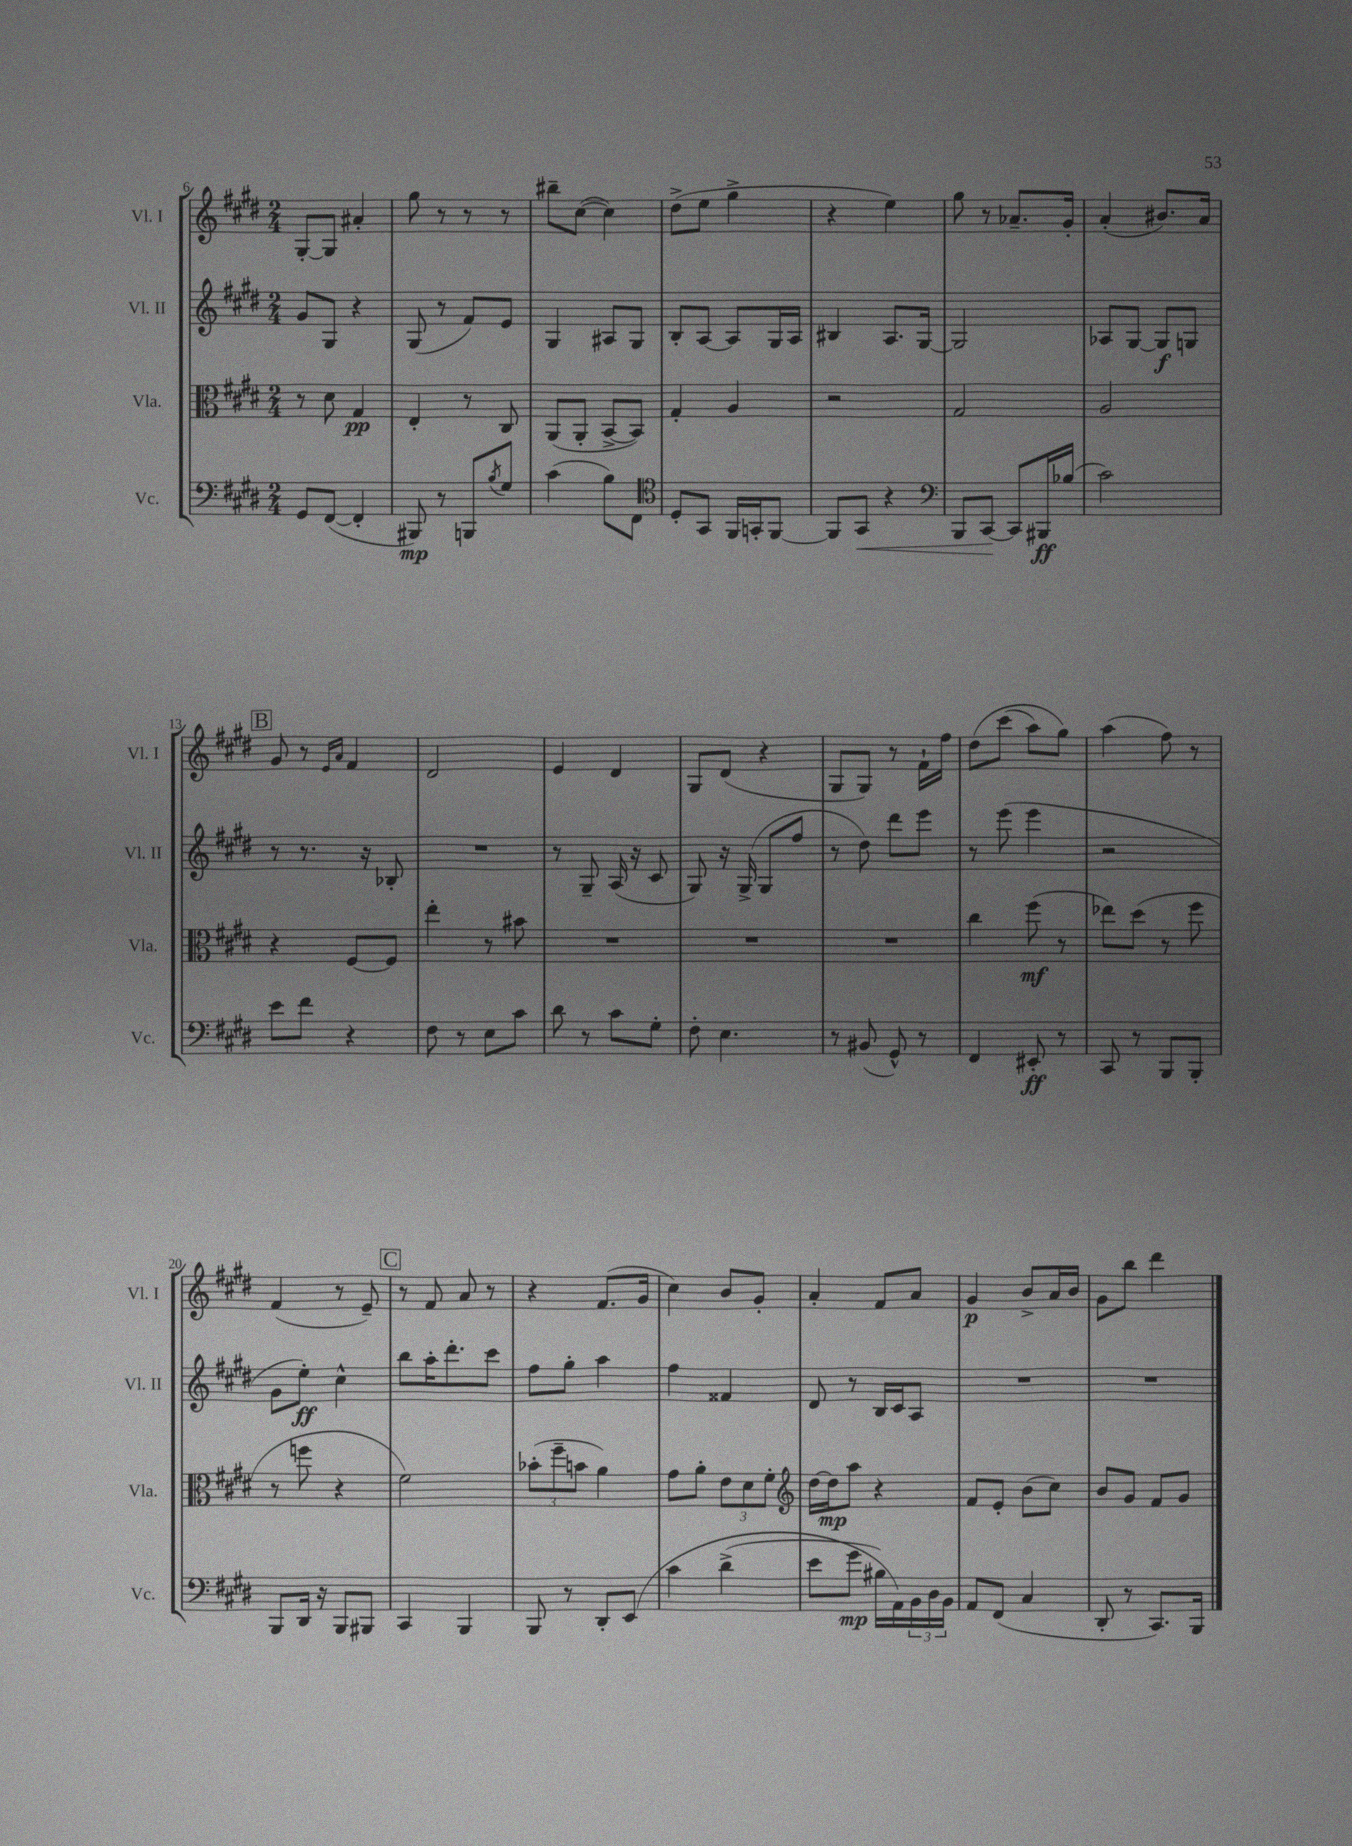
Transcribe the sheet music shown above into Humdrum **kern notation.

**kern	**kern	**kern	**kern
*staff4	*staff3	*staff2	*staff1
*clefF4	*clefC3	*clefG2	*clefG2
*k[f#c#g#d#]	*k[f#c#g#d#]	*k[f#c#g#d#]	*k[f#c#g#d#]
*M2/4	*M2/4	*M2/4	*M2/4
8GG#/L	8r	8g#/L	[8G#'/L
([8FF#/J	8d#\	8G#/J	8G#/]J
4FF#'/]	4G#/	4r	4a#'/
=	=	=	=
8BBB#/)	4E'/	(8G#/	8gg#\
8r	.	8r	8r
8BBB/L	8r	8f#/L)	8r
8qB/	.	.	.
8G#/J	8C#/	8e/J	8r
=	=	=	=
(4c#\	(8AA/L	4G#/	8bb#~\L
.	8AA'/J	.	([8cc#\J
8B\L)	[8BB^/L	8A#/L	4cc#\])
8FF#\J	8BB/]J)	8G#/J	.
=	=	=	=
*clefC4	*	*	*
8D#'/L	4G#'/	8B'/L	(8dd#^\L
8GG#/J	.	[8A/J	8ee\J
16FF#/LL	4A/	8A/]L	4gg#^\
16GG'/J	.	.	.
[8FF#/J	.	16G#/L	.
.	.	16A/JJ	.
=	=	=	=
8FF#/]L	2r	4B#/	4r
8GG#/J	.	.	.
4r	.	8.A/L	4ee\)
.	.	[16G#/Jk	.
=	=	=	=
*clefF4	*	*	*
8BBB/L	2G#/	2G#/]	8gg#\
[8CC#/J	.	.	8r
8CC#/]L	.	.	8.a-~/L
16BBB#/L	.	.	.
(16B-/JJ	.	.	16g#'/Jk
=	=	=	=
2c#\)	2A/	8A-/L	(4a'/
.	.	[8G#/J	.
.	.	8G#/]L	8.b#/L)
.	.	8G/J	.
.	.	.	16a/Jk
=	=	=	=
8e\L	4r	8r	8g#/
8f#\J	.	8.r	8r
.	.	.	16qqe/LL
.	.	.	16qqa/JJ
4r	[8F#/L	.	4f#/
.	.	16r	.
.	8F#/]J	8B-'/	.
=	=	=	=
8F#\	4ee'\	2r	2d#/
8r	.	.	.
8E\L	8r	.	.
8c#\J	8b#\	.	.
=	=	=	=
8d#\	2r	8r	4e/
8r	.	8G#~/	.
8c#\L	.	(16A/	4d#/
.	.	16r	.
8G#'\J	.	8c#/	.
=	=	=	=
8F#'\	2r	8G#/)	8G#/L
4.E\	.	16r	(8d#/J
.	.	(16G#^/	.
.	.	8G#/L	4r
.	.	8ff#/J	.
=	=	=	=
8r	2r	8r	8G#/L
(8BB#/	.	8dd#\)	8G#/J)
8GG#^^/)	.	8ddd#\L	8r
8r	.	8eee\J	16f#`\LL
.	.	.	16ff#\JJ
=	=	=	=
4FF#/	4cc#\	8r	&(8dd#\L
.	.	(8eee\	(8ccc#\J
8EE#'/	(8ff#\	4eee\	8aa\L)
8r	8r	.	8gg#\J&)
=	=	=	=
8CC#/	8ee-\L)	2r	(4aa\
8r	(8dd#\J	.	.
8BBB/L	8r	.	8ff#\)
8BBB'/J	8ff#\	.	8r
=	=	=	=
8BBB/L	8r	8g#\L	(4f#/
16DD#/Jk	8ff\	8ee'\J)	.
16r	.	.	.
8BBB/L	4r	4cc#^^\	8r
8BBB#/J	.	.	8e~/)
=	=	=	=
4CC#/	2f#\)	8bb\L	8r
.	.	16aa'\K	8f#/
.	.	8.ddd#'\	.
4BBB/	.	.	8a/
.	.	8ccc#\J	8r
=	=	=	=
8BBB/	(12b-'\L	8ff#\L	4r
.	12ff#~\	.	.
8r	.	8gg#'\J	.
.	12b\J	.	.
8DD#'/L	4a\)	4aa\	(8.f#/L
&(8EE/J	.	.	.
.	.	.	16g#/Jk
=	=	=	=
4c#\	8g#\L	4ff#\	4cc#\)
.	8a'\J	.	.
(4d#^\	12e\L	4f##/	8b/L
.	12d#\	.	.
.	.	.	8g#'/J
.	12f#'\J	.	.
=	=	=	=
*	*clefG2	*	*
8e\L	[16dd#\LL	8d#/	4a'/
.	16dd#\]J	.	.
8g#\J	8aa\J	8r	.
16B#\LL)	4r	16B/LL	8f#/L
16AA\&)	.	16c#/J	.
24BB\	.	8A/J	8a/J
24D#\	.	.	.
24BB\JJ	.	.	.
=	=	=	=
8AA/L	8f#/L	2r	4g#/
(8FF#/J	8e'/J	.	.
4C#/	(8b\L	.	8b^/L
.	8cc#\J)	.	16a/L
.	.	.	16b/JJ
=	=	=	=
8DD#'/	8b/L	2r	8g#\L
8r	8g#/J	.	8bb\J
8.CC#/L)	8f#/L	.	4ddd#\
.	8g#/J	.	.
16BBB/Jk	.	.	.
==	==	==	==
*-	*-	*-	*-
